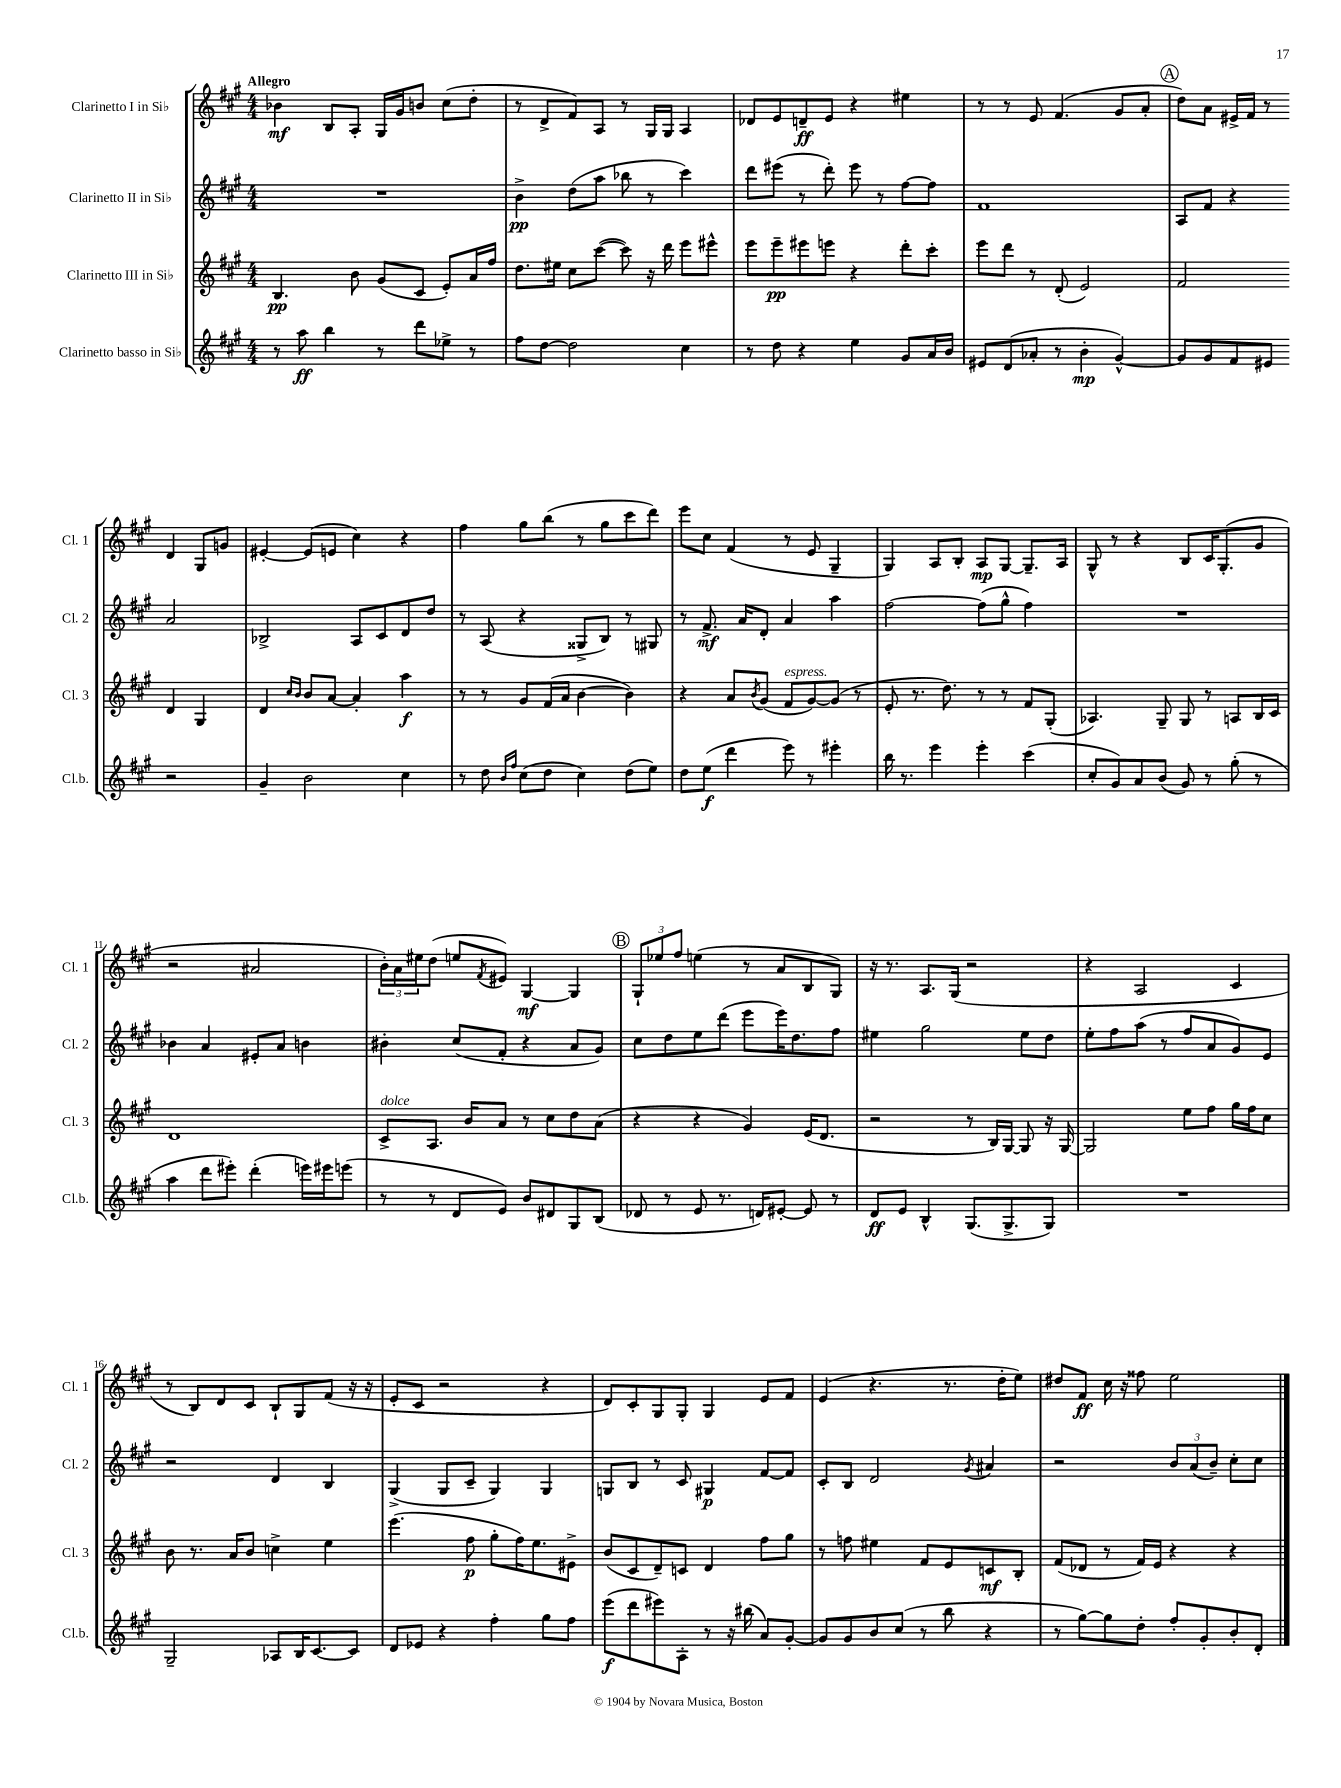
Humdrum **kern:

**kern	**kern	**kern	**kern
*staff4	*staff3	*staff2	*staff1
*clefG2	*clefG2	*clefG2	*clefG2
*k[f#c#g#]	*k[f#c#g#]	*k[f#c#g#]	*k[f#c#g#]
*M4/4	*M4/4	*M4/4	*M4/4
8r	4.B/	1r	4b-\
8aa\	.	.	.
4bb\	.	.	8B/L
.	8b\	.	8A'/J
8r	(8g#/L	.	16G#/LL
.	.	.	16g#/J
8ddd\L	8c#/J	.	8b/J
8ee-^\J	8e'/L)	.	(8cc#\L
8r	16a/L	.	8dd'\J
.	16ff#/JJ	.	.
=	=	=	=
8ff#\L	8.dd\L	4b^\	8r
[8dd\J	.	.	8d^/L
.	16ee#\Jk	.	.
2dd\]	8cc#\L	(8dd\L	8f#/)
.	([8ccc#\J	8aa\J	8A/J
.	8ccc#\])	8bb-\	8r
.	16r	8r	16G#/LL
.	16ddd\	.	16G#/JJ
4cc#\	8eee\L	4ccc#\)	4A/
.	8eee#^^\J	.	.
=	=	=	=
8r	8eee\L	8ddd\L	8d-/L
8dd\	8eee~\	(8eee#\J	8e/
4r	8eee#\	8r	8d~/
.	8eee\J	8ddd'\)	8e/J
4ee\	4r	8eee#\	4r
.	.	8r	.
8g#/L	8ddd'\L	[8ff#\L	4ee#\
16a/L	8ccc#'\J	8ff#\]J	.
16b/JJ	.	.	.
=	=	=	=
8e#/L	8eee\L	1f#	8r
(8d/	8ddd\J	.	8r
8a-'/J	8r	.	8e/
8r	(8d'/	.	(4.f#/
4b'\	2e/)	.	.
[4g#^^/)	.	.	8g#/L
.	.	.	8a'/J
=	=	=	=
8g#/]L	2f#/	8A/L	8dd\L)
8g#/	.	8f#/J	8a\J
8f#/	.	4r	16e#^/LL
.	.	.	16f#/JJ
8e#/J	.	.	8r
2r	4d/	2a/	4d/
.	4G#/	.	8G#/L
.	.	.	8g/J
=	=	=	=
4g#~/	4d/	2B-^/	[4e#'/
.	16qqcc#/LL	.	.
.	16qqb/JJ	.	.
2b\	8b/L	.	(8e#/]L
.	[8a/J	.	8e/J
.	4a'/]	8A/L	4cc#\)
.	.	8c#/	.
4cc#\	4aa\	8d/	4r
.	.	8dd/J	.
=	=	=	=
8r	8r	8r	4ff#\
8dd\	8r	(8A/	.
16qqb/LL	.	.	.
16qqff#/JJ	.	.	.
(8cc#\L	8g#/L	4r	8gg#\L
8dd\J	(16f#/L	.	(8bb\J
.	16a/JJ	.	.
4cc#\)	[4b\	8G##^/L	8r
.	.	8B/J)	8gg#\L
(8dd\L	4b\])	8r	8ccc#\
8ee\J)	.	8G#/	8ddd\J)
=	=	=	=
8dd\L	4r	8r	8eee\L
(8ee\J	.	8.f#^/	8cc#\J
4ddd\	8a/L	.	(4f#/
.	.	16a/LK	.
.	8qb/	.	.
.	(8g#/J	8d'/J	.
8eee\)	8f#/L	4a/	8r
8r	[8g#/)	.	8e/
4eee#'\	(8g#/]J	4aa\	4G#~/
.	8r	.	.
=	=	=	=
16bb\	8e'/	[2ff#\	4G#/)
8.r	.	.	.
.	8.r	.	.
4eee\	.	.	8A/L
.	8.dd\)	.	.
.	.	.	8B'/J
4eee'\	8r	(8ff#\]L	8A/L
.	8r	8gg#^^\J	[8G#/J
(4ccc#\	8f#/L	4ff#\)	8.G#~/]L
.	(8G#'/J	.	.
.	.	.	16A/Jk
=	=	=	=
8cc#'/L	4.A-/)	1r	8G#^^/
8g#/)	.	.	8r
8a/	.	.	4r
(8b/J	8G#~/	.	.
8g#/)	8G#/	.	8B/L
8r	8r	.	16c#/K
.	.	.	(8.G#'/
(8gg#'\	8A/L	.	.
8r	16B/L	.	8g#/J
.	16c#/JJ	.	.
=	=	=	=
4aa\	1d	4b-\	2r
8ddd\L	.	4a/	.
8eee#'\J)	.	.	.
(4ddd'\	.	8e#'/L	2a#/
.	.	8a/J	.
16eee\LL)	.	4b\	.
16eee#\J	.	.	.
(8eee\J	.	.	.
=	=	=	=
8r	8c#^/L	4b#'\	24b'\LL)
.	.	.	24a\
.	.	.	24ee#\J
8r	8.A/J	.	(8dd\J
8d/L	.	(8cc#/L	8ee/L
.	16b/LK	.	.
.	.	.	8qf#/
8e/J)	8a/J	8f#'/J	8e#/J)
8b/L	8r	4r	[4G#/
8d#/	8cc#\L	.	.
8G#/	8dd\	8a/L	4G#/]
(8B/J	(8a\J	8g#/J)	.
=	=	=	=
8d-/	4r	8cc#\L	12G#`/L
.	.	.	12ee-/
8r	.	8dd\	.
.	.	.	12ff#/J
8e/	4r	8ee\	(4ee\
8.r	.	(8ddd\J	.
.	4g#/)	8eee\L	8r
16d/LK)	.	.	.
[8e#'/J	.	16eee\K)	8a/L
.	.	8.dd\	.
8e#/]	(16e/LK	.	8B/
.	8.d/J	.	.
8r	.	8ff#\J	8G#/J)
=	=	=	=
8d/L	2r	4ee#\	16r
.	.	.	8.r
8e/J	.	.	.
4B^^/	.	2gg#\	8.A/L
.	.	.	(16G#/Jk
(8.G#/L	8r	.	2r
.	16B/LL)	.	.
8.G#^/	[16G#/JJ	.	.
.	8G#/]	8ee#\L	.
8G#/J)	16r	8dd\J	.
.	[16G#/	.	.
=	=	=	=
1r	2G#/]	8ee'\L	4r
.	.	8ff#\	.
.	.	(8aa\J	2A/
.	.	8r	.
.	8ee\L	8ff#/L	.
.	8ff#\J	8a/	.
.	16gg#\LL	8g#/)	4c#/
.	16ff#\J	.	.
.	8cc#\J	8e/J	.
=	=	=	=
2G#~/	8b\	2r	8r
.	8.r	.	8B/L)
.	.	.	8d/
.	16a/LK	.	.
.	8b/J	.	8c#/J
8A-/L	4cc^\	4d/	8B`/L
16B/K	.	.	8G#/
[8.c#/	.	.	.
.	4ee\	4B/	(8f#/J
8c#/]J	.	.	16r
.	.	.	16r
=	=	=	=
8d/L	(4.eee\	(4G#^/	8e'/L
8e-/J	.	.	8c#/J
4r	.	8G#/L	2r
.	8ff#\	8c#~/J	.
4ff#'\	8gg#'\L	4G#/)	.
.	16ff#\K)	.	.
.	8.ee\	.	.
8gg#\L	.	4G#/	4r
8ff#\J	8e#^\J	.	.
=	=	=	=
(8eee\L	(8b/L	8G/L	8d/L)
8ddd\	8c#/	8B/J	8c#'/
8eee#\)	8d~/)	8r	8G#/
8A'\J	8c/J	8c#/	8G#'/J
8r	4d/	4G#/	4G#/
16r	.	.	.
(16bb#\	.	.	.
8a/L)	8ff#\L	[8f#/L	8e/L
[8g#'/J	8gg#\J	8f#/]J	8f#/J
=	=	=	=
8g#/]L	8r	8c#'/L	(4e/
8g#/	8ff\	8B/J	.
8b/	4ee#\	2d/	4.r
(8cc#/J	.	.	.
8r	8f#/L	.	.
8bb\	8e/	.	8.r
.	.	8qg#/	.
4r	8c/	4a#/	.
.	.	.	16dd'\LK
.	8B'/J	.	8ee\J)
=	=	=	=
8r	(8f#/L	2r	8dd#/L
[8gg#\L)	8d-/J	.	8f#/J
8gg#\]	8r	.	16cc#\
.	.	.	16r
8dd'\J	16f#/LL)	.	8ff##\
.	16e/JJ	.	.
8ff#'/L	4r	12b/L	2ee\
.	.	(12a/	.
8g#'/	.	.	.
.	.	12b~/J)	.
8b'/	4r	8cc#'\L	.
8d'/J	.	8cc#\J	.
==	==	==	==
*-	*-	*-	*-
